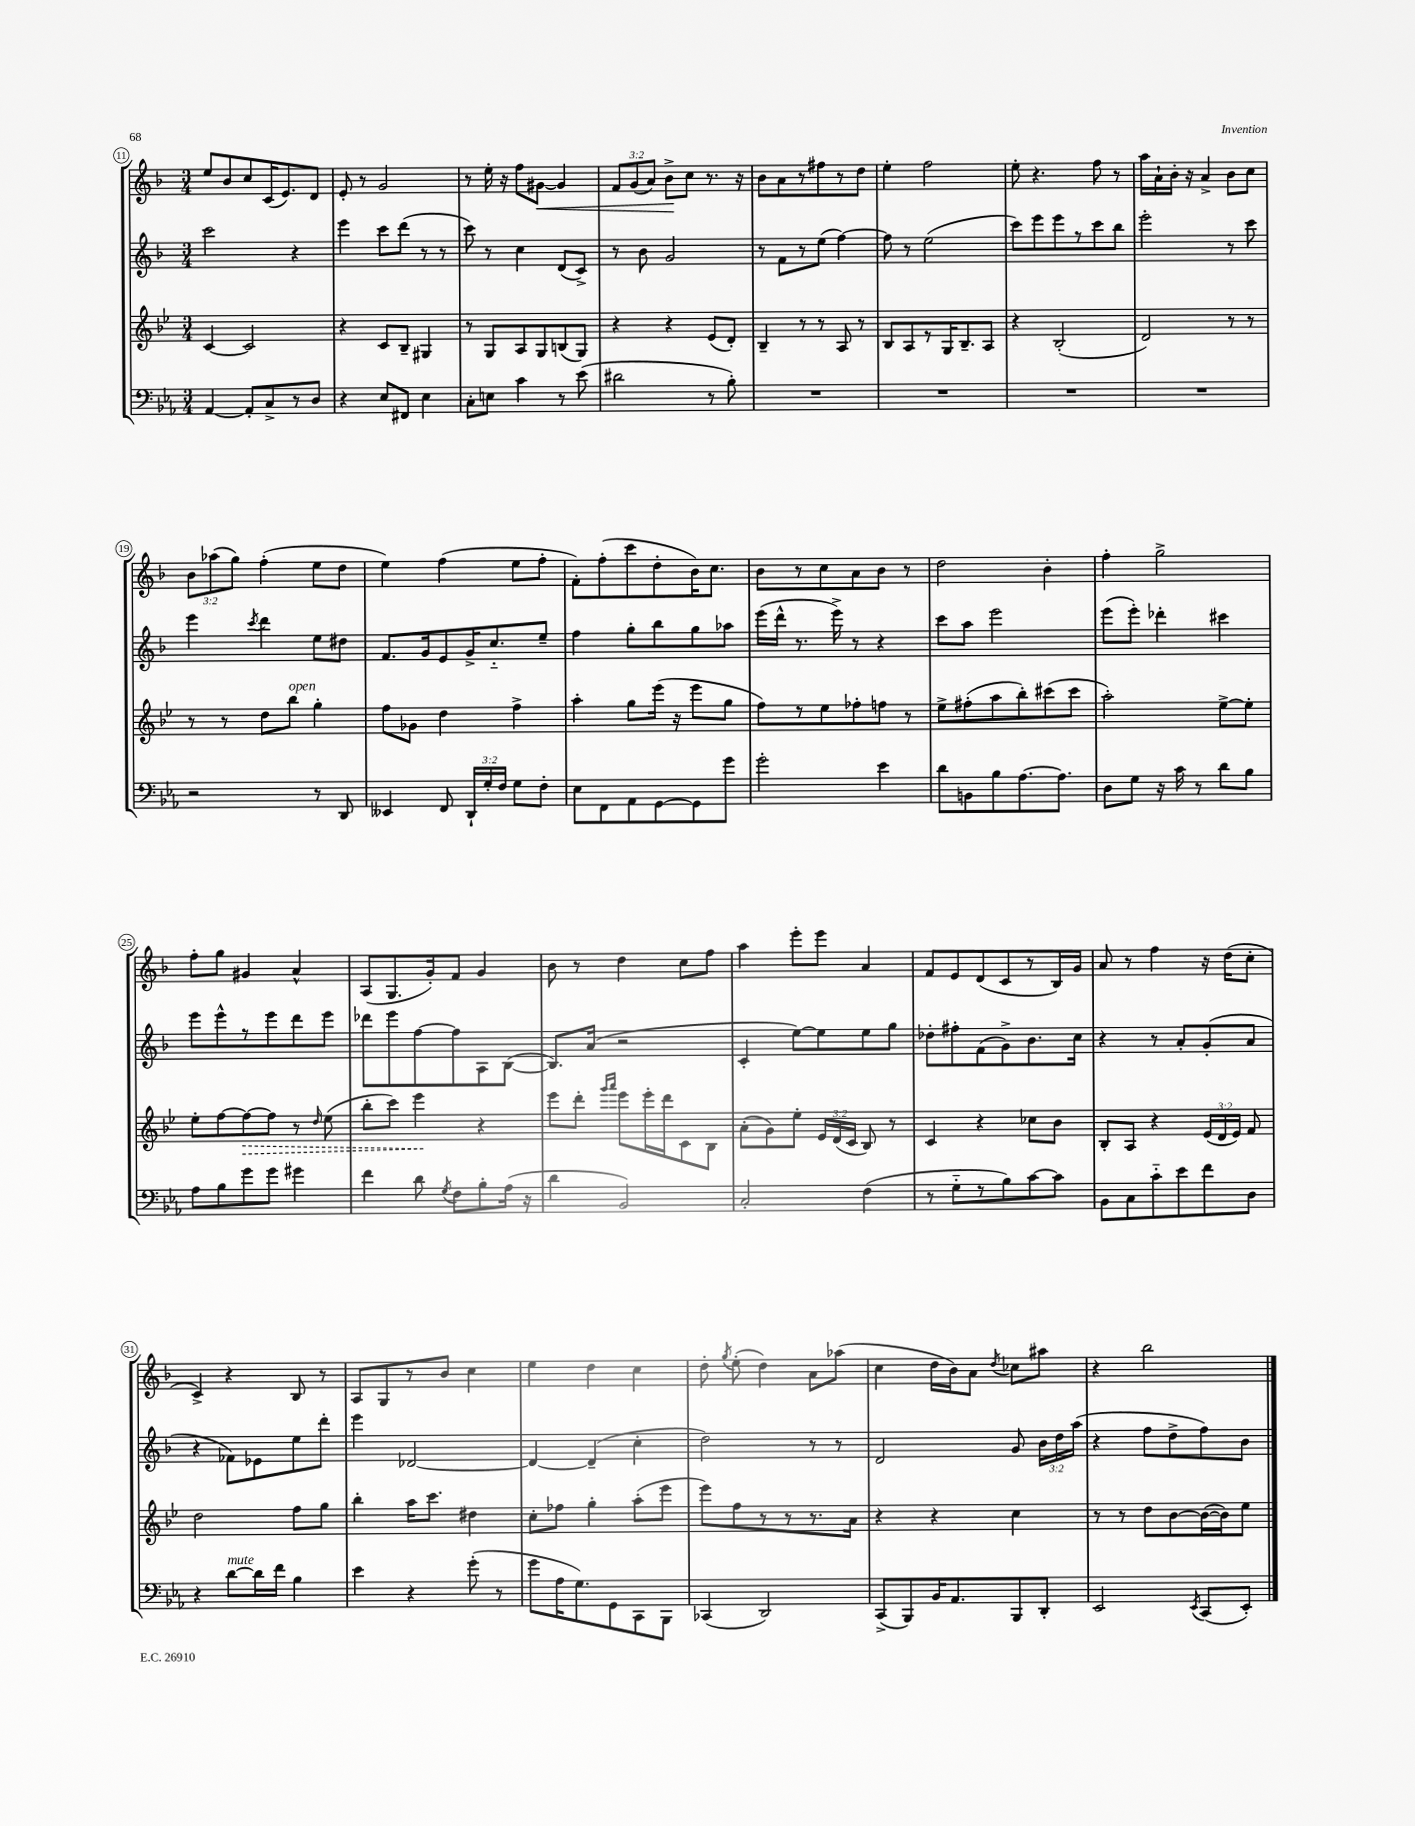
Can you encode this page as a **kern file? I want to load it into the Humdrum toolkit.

**kern	**kern	**dynam	**kern	**kern	**dynam
*part4	*part3	*part3	*part2	*part1	*part1
*staff4	*staff3	*staff3	*staff2	*staff1	*staff1
*clefF4	*clefG2	*	*clefG2	*clefG2	*
*k[b-e-a-]	*k[b-e-]	*	*k[b-]	*k[b-]	*
*M3/4	*M3/4	*	*M3/4	*M3/4	*
=11	=11	=11	=11	=11	=11
[4AA-/	[4c/	.	2ccc\	8ee/L	.
.	.	.	.	8b-/	.
8AA-'/L]	2c/]	.	.	8cc/	.
8C^/	.	.	.	(16c/K	.
.	.	.	.	8.e/)	.
8r	.	.	4r	.	.
8D/J	.	.	.	8d/J	.
=12	=12	=12	=12	=12	=12
4r	4r	.	4eee\	8e'/	.
.	.	.	.	8r	.
8E-/L	8c/L	.	8ccc\L	2g/	.
8FF#X/J	8B-~/J	.	(8ddd\J	.	.
4E-\	4G#X/	.	8r	.	.
.	.	.	8r	.	.
=13	=13	=13	=13	=13	=13
8C'\L	8r	.	8ccc\)	8r	.
8En\J	8G/L	.	8r	16ee'\	.
.	.	.	.	16r	.
4c\	8A/	.	4cc\	8ff\L	.
!	!	!	!	!	!LO:HP:b
.	8G/	.	.	[8g#X\J	<
8r	(8Bn/	.	(8d/L	4g#/]	.
(8e-\	8G/J)	.	8c^/J)	.	.
=14	=14	=14	=14	=14	=14
2d#X\	4r	.	8r	12f/L	.
.	.	.	.	(12g/	.
.	.	.	8b-\	.	.
.	.	.	.	12a/J)	.
.	4r	.	2g/	8b-^\L	.
.	.	.	.	8cc\J	[
8r	(8e-/L	.	.	8.r	.
8B-'\)	8d'/J)	.	.	.	.
.	.	.	.	16r	.
=15	=15	=15	=15	=15	=15
2.r	4B-~/	.	8r	8b-\L	.
.	.	.	8f\L	8a\	.
.	8r	.	8r	8r	.
.	8r	.	(8ee\J	8ff#X\	.
.	8A/	.	[4ff\)	8r	.
.	8r	.	.	8dd\J	.
=16	=16	=16	=16	=16	=16
2.r	8B-/L	.	8ff\]	4ee'\	.
.	8A/	.	8r	.	.
.	8r	.	(2ee\	2ff\	.
.	16G/K	.	.	.	.
.	8.B-~/	.	.	.	.
.	8A/J	.	.	.	.
=17	=17	=17	=17	=17	=17
2.r	4r	.	8ccc\L)	8ee'\	.
.	.	.	8eee\	4.r	.
.	(2B-'/	.	8eee\	.	.
.	.	.	8r	.	.
.	.	.	8ccc\	8ff\	.
.	.	.	8bb-\J	8r	.
=18	=18	=18	=18	=18	=18
2.r	2d/)	.	2eee'\	16aa\LL	.
.	.	.	.	16a`\	.
.	.	.	.	16b-'\JJ	.
.	.	.	.	16r	.
.	.	.	.	4a^/	.
.	8r	.	8r	8b-\L	.
.	8r	.	8ccc\	8cc\J	.
!!LO:LB:g=z
=19	=19	=19	=19	=19	=19
2r	8r	.	4eee\	12b-\L	.
.	.	.	.	(12aa-X\	.
.	8r	.	.	.	.
.	.	.	.	12gg\J)	.
.	.	.	8qccc/	.	.
.	8dd\L	.	4ddd\	(4ff'\	.
!	!LO:TX:a:i:t=open	!	!	!	!
.	8bb-\J	.	.	.	.
8r	4gg'\	.	8ee\L	8ee\L	.
8DD/	.	.	8dd#X\J	8dd\J	.
=20	=20	=20	=20	=20	=20
4EE--X/	8ff\L	.	8.f/L	4ee\)	.
.	8g-X\J	.	.	.	.
.	.	.	16g/k	.	.
8FF/	4dd\	.	8e/	(4ff\	.
24DD`/LL	.	.	16g^/K	.	.
24G'/	.	.	.	.	.
.	.	.	8.cc/	.	.
24F/JJ	.	.	.	.	.
8G\L	4ff^\	.	.	8ee\L	.
8F'\J	.	.	8ee~/J	8ff'\J	.
=21	=21	=21	=21	=21	=21
8E-\L	4aa'\	.	4ff\	8f'\L)	.
8FF\	.	.	.	(8ff'\	.
8AA-\	8gg\L	.	8gg'\L	8ccc\	.
[8GG\	(16eee-\Jk	.	8bb-\	8dd'\	.
.	16r	.	.	.	.
8GG\]	8eee-\L	.	8gg\	16b-\K)	.
.	.	.	.	8.cc\J	.
8g\J	8gg\J	.	8aa-X\J	.	.
=22	=22	=22	=22	=22	=22
2g'\	8ff\L)	.	(16eee\LL	8b-\L	.
.	.	.	16ddd^^\JJ	.	.
.	8r	.	8.r	8r	.
.	8ee-\	.	.	8cc\	.
.	.	.	16eee^\)	.	.
.	8ff-X'\	.	8r	8a\	.
4e-\	8ffn\J	.	4r	8b-\J	.
.	8r	.	.	8r	.
=23	=23	=23	=23	=23	=23
8d\L	8ee-^\L	.	8ccc\L	2dd\	.
8BBn\	(8ff#X'\	.	8aa\J	.	.
8B-\	8aa\	.	2eee\	.	.
[8.A-\	8bb-'\)	.	.	.	.
.	(8ccc#X\	.	.	4b-'\	.
8.A-\J]	.	.	.	.	.
.	8ccc#\J	.	.	.	.
=24	=24	=24	=24	=24	=24
8D\L	2aa'\)	.	(8eee\L	4ff'\	.
8G\J	.	.	8eee'\J)	.	.
16r	.	.	4ddd-X'\	2gg^\	.
16c\	.	.	.	.	.
8r	.	.	.	.	.
8d\L	[8ee-^\L	.	4ccc#X\	.	.
8B-\J	8ee-'\J]	.	.	.	.
!!LO:LB:g=z
=25	=25	=25	=25	=25	=25
8A-\L	8ee-'\L	.	8eee\L	8ff'\L	.
8B-\	[8ff\	.	8eee^^\	8gg\J	.
!	!	!LO:HP:b	!	!	!
8g\	8ff\_	>	8r	4g#X/	.
8g\J	8ff\J]	.	8eee\	.	.
4g#X\	8r	.	8ddd\	4a^^/	.
.	16qqdd/	.	.	.	.
.	(8ee-\	.	8eee\J	.	.
=26	=26	=26	=26	=26	=26
4f\	8bb-'\L	.	8ddd-X\L	(8A/L	.
.	8ccc\J)	.	8eee\	8.G/	.
8d\	4eee-\	.	[8ff\	.	.
.	.	.	.	16g'/k)	.
8qG/	.	.	.	.	.
8F\L	.	.	8ff\]	8f/J	.
8B-'\	4r	]	8A\	4g/	.
(16A-\Jk	.	.	([8B-\J	.	.
16r	.	.	.	.	.
=27	=27	=27	=27	=27	=27
4d\	8eee-\L	.	8.B-/L])	8b-\	.
.	8ddd'\J	.	.	8r	.
.	.	.	(16a/Jk	.	.
.	16qqggg/LL	.	.	.	.
.	16qqaaa/JJ	.	.	.	.
2BB-/)	8eee-\L	.	2r	4dd\	.
.	16eee-'\L	.	.	.	.
.	16ddd\J	.	.	.	.
.	8c\	.	.	8cc\L	.
.	8B-\J	.	.	8ff\J	.
=28	=28	=28	=28	=28	=28
2C'/	(8a'\L	.	4c'/	4aa\	.
.	8g\)	.	.	.	.
.	8ee-'\J	.	[8ee\L)	8eee'\L	.
.	24e-/LL	.	8ee\]	8eee\J	.
.	(24d/	.	.	.	.
.	24c/JJ	.	.	.	.
(4F\	8B-/)	.	8ee\	4a/	.
.	8r	.	8gg\J	.	.
=29	=29	=29	=29	=29	=29
8r	4c/	.	8dd-X'\L	8f/L	.
8G\L	.	.	8ff#X'\	8e/	.
8r	4r	.	(8f\	(8d/	.
8B-\)	.	.	8g^\)	8c/	.
[8c\	8cc-X\L	.	8.b-\	8r	.
8c\J]	8b-\J	.	.	16B-/L)	.
.	.	.	16cc\Jk	16g/JJ	.
=30	=30	=30	=30	=30	=30
8BB-\L	8B-'/L	.	4r	8a/	.
8C\	8A/J	.	.	8r	.
8c\	4r	.	8r	4ff\	.
8e-\	.	.	8a'/L	.	.
8f\	(24e-/LL	.	(8g'/	16r	.
.	24d/	.	.	.	.
.	.	.	.	(16dd\KL	.
.	24e-/JJ)	.	.	.	.
8D\J	8f/	.	8a/J	8cc'\J	.
!!LO:LB:g=z
=31	=31	=31	=31	=31	=31
4r	2dd\	.	4r	4c^/)	.
!LO:TX:a:i:t=mute	!	!	!	!	!
[8d\L	.	.	8f-X\L)	4r	.
16d\L]	.	.	8e-X\	.	.
16f\JJ	.	.	.	.	.
4B-\	8ff\L	.	8ee\	8B-/	.
.	8gg\J	.	8ddd'\J	8r	.
=32	=32	=32	=32	=32	=32
4e-\	4bb-'\	.	4eee\	8A/L	.
.	.	.	.	8G/	.
4r	16aa\KL	.	[2d-X/	8r	.
.	8.ccc\J	.	.	.	.
.	.	.	.	8b-/J	.
(8g'\	4dd#X\	.	.	4cc\	.
8r	.	.	.	.	.
=33	=33	=33	=33	=33	=33
8g\L	8cc'\L	.	4d-/_	4ee\	.
16A-\K	8ff-X\J	.	.	.	.
8.G\)	.	.	.	.	.
.	4gg'\	.	(4d-~/]	4dd\	.
8GG\	.	.	.	.	.
8CC\	(8aa'\L	.	4cc'\	4cc\	.
8BBB-\J	8eee-\J	.	.	.	.
=34	=34	=34	=34	=34	=34
(4CC-X/	8eee-\L)	.	2dd\)	8dd'\	.
.	.	.	.	8qgg/	.
.	8ff\	.	.	(8ee'\	.
2DD/)	8r	.	.	4dd\)	.
.	8r	.	.	.	.
.	8.r	.	8r	8a\L	.
.	.	.	8r	(8aa-X\J	.
.	16a\Jk	.	.	.	.
=35	=35	=35	=35	=35	=35
(8CC^/L	4r	.	2d/	4cc\	.
8BBB-/)	.	.	.	.	.
16BB-/K	4r	.	.	16dd\LL	.
8.AA-/	.	.	.	16b-\J)	.
.	.	.	.	8a\J	.
.	.	.	.	8qdd/	.
8BBB-/	4cc\	.	8g/	8cc-X\L	.
8DD'/J	.	.	24b-\LL	8aa#X\J	.
.	.	.	24dd\	.	.
.	.	.	(24aa\JJ	.	.
=36	=36	=36	=36	=36	=36
2EE-/	8r	.	4r	4r	.
.	8r	.	.	.	.
.	8dd\L	.	8ff\L	2bb-\	.
.	[8b-\	.	8dd^\	.	.
8qEE-/	.	.	.	.	.
(8CC/L	(16b-\L_	.	8ff\)	.	.
.	16b-\J])	.	.	.	.
8EE-'/J)	8ee-\J	.	8b-\J	.	.
==	==	==	==	==	==
*-	*-	*-	*-	*-	*-
